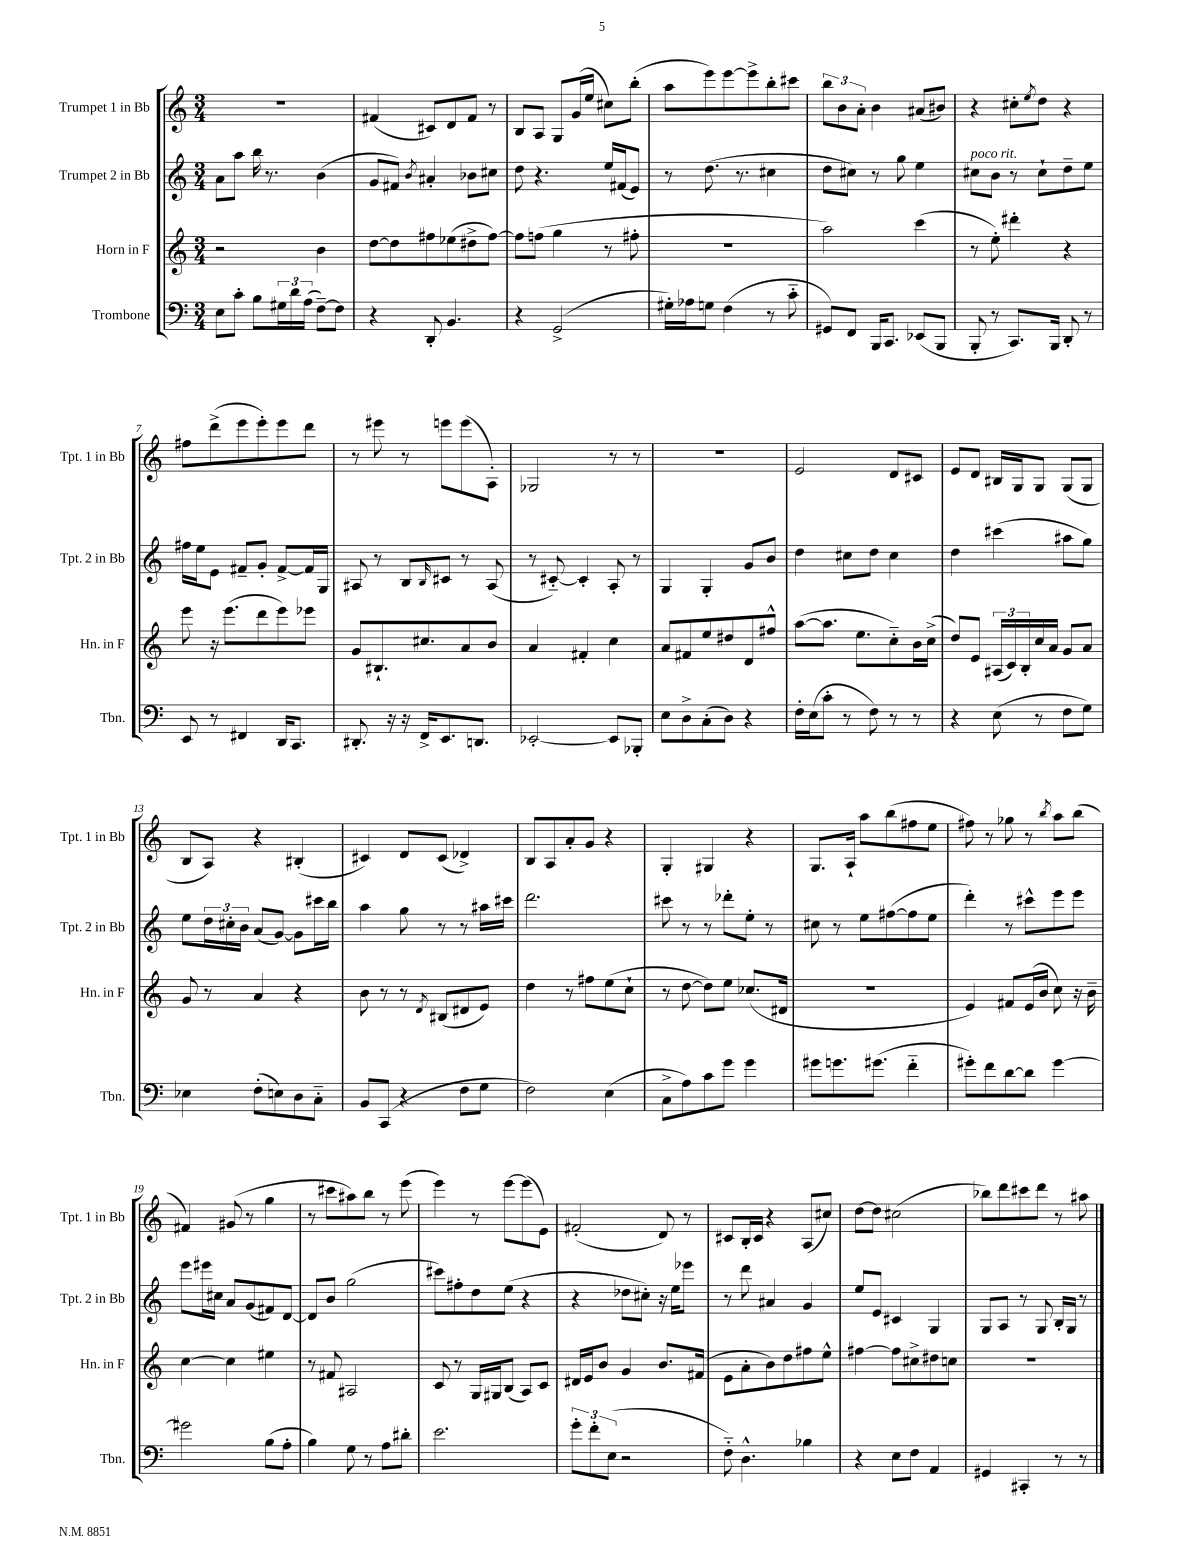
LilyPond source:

<<
\new StaffGroup <<
\new Staff = "s0" \with { instrumentName = "Trumpet 1 in Bb" shortInstrumentName = "Tpt. 1 in Bb" } {
    \clef treble \key c \major \numericTimeSignature \time 3/4
    R2. |
    fis'4( cis'8) d'8 fis'8 r8 |
    b8 a8 g8 g'16( e''16 cis''8) b''8-.( |
    a''8 e'''8) e'''8~ e'''8-> b''8-. cis'''8 |
    \tuplet 3/2 { b''8 b'8 a'8-. } b'4 ais'8( bis'8) |
    r4 cis''8-. \acciaccatura { e''8 } d''8 r4 |
    fis''8 d'''8->( e'''8 e'''8-.) e'''8 d'''8 |
    r8 eis'''8 r8 e'''8 e'''8( a8-.) |
    ges2 r8 r8 |
    R2. |
    e'2 d'8 cis'8 |
    e'8 d'8 bis16 g16 g8 g8( g8 |
    b8 a8) r4 bis4-.( |
    cis'4) d'8 cis'8( des'4->) |
    b8 a8 a'8-. g'8 r4 |
    g4-. gis4 r4 |
    g8. a16-! a''8 b''8( fis''8 e''8 |
    fis''8) r8 ges''8 r8 \acciaccatura { b''8 } a''8 b''8( |
    fis'4) gis'8( r8 g''4 |
    r8 cis'''8 ais''8) b''8 r8 e'''8( |
    e'''4) r8 e'''8~ e'''8( e'8) |
    fis'2-.( d'8) r8 |
    cis'8 b16-. cis'16 r4 a8( cis''8) |
    d''8~ d''8 cis''2( |
    bes''8) d'''8 cis'''8 d'''8 r8 ais''8 \bar "|." |
}
\new Staff = "s1" \with { instrumentName = "Trumpet 2 in Bb" shortInstrumentName = "Tpt. 2 in Bb" } {
    \clef treble \key c \major \numericTimeSignature \time 3/4
    a'8 a''8 b''16 r8. b'4( |
    g'8 fis'8) \acciaccatura { b'8 } ais'4-. bes'8 cis''8 |
    d''8 r4. e''16 fis'16( e'8) |
    r8 d''8.( r8. cis''4 |
    d''8 cis''8) r8 g''8 e''4 |
    cis''8^\markup { \italic "poco rit." } b'8 r8 cis''8-! d''8-- e''8 |
    fis''16 e''16 e'8 fis'8-- g'8-. fis'8~-> fis'16 g16 |
    ais8 r8 b8 \grace { b16 } cis'8 r8 ais8( |
    r8 cis'8~-_) cis'4-. a8-. r8 |
    g4 g4-. g'8 b'8 |
    d''4 cis''8 d''8 cis''4 |
    d''4 cis'''4( ais''8 g''8) |
    e''8 \tuplet 3/2 { d''16 cis''16-. b'16 } a'8( g'8~) g'8 cis'''16 b''16 |
    a''4 g''8 r8 r8 ais''16 cis'''16 |
    d'''2. |
    cis'''8 r8 r8 des'''8-. e''8-. r8 |
    cis''8 r8 e''8 fis''8~( fis''8 e''8 |
    d'''4-.) r8 cis'''8-^ e'''8 e'''8 |
    e'''8 eis'''16 cis''16 a'8 g'8( fis'8) d'8~ |
    d'8 b'8 g''2( |
    cis'''8) fis''8-. d''8 e''8( r4 |
    r4 des''8 cis''8-.) r16 e''16 ees'''8 |
    r8 d'''8 ais'4 g'4 |
    e''8 e'8 cis'4 g4 |
    g8 a8 r8 g8 b16-. g16 r8 \bar "|." |
}
\new Staff = "s2" \with { instrumentName = "Horn in F" shortInstrumentName = "Hn. in F" } {
    \clef treble \key c \major \numericTimeSignature \time 3/4
    r2 b'4 |
    d''8~ d''8 fis''8 ees''8( dis''8-> fis''8~) |
    fis''8 f''8( g''4 r8 fis''8-. |
    R2. |
    a''2) c'''4( |
    r8 e''8-.) dis'''4-. r4 |
    e'''8 r16 e'''8.( d'''8 e'''8) ees'''8 |
    g'8 bis8.-! cis''8. a'8 b'8 |
    a'4 fis'4-. c''4 |
    a'8 fis'8 e''8 dis''8 d'8 fis''8-^ |
    a''8~( a''8. e''8. c''8-_) b'16 c''16->( |
    d''8) e'8 \tuplet 3/2 { ais16( c'16) b16-. } c''16 a'16 g'8 a'8 |
    g'8 r8 a'4 r4 |
    b'8 r8 r8 \acciaccatura { d'8 } bis8( dis'8 e'8) |
    d''4 r8 fis''8 e''8( c''8-! |
    r8 d''8~ d''8) e''8 ces''8.( dis'16 |
    R2. |
    e'4) fis'8 e'16( b'16 c''8) r16 b'16-- |
    c''4~ c''4 eis''4 |
    r8 fis'8 ais2 |
    c'8 r8 g16 gis16 b8( a8) c'8 |
    dis'16 e'16 b'8 g'4 b'8. fis'16( |
    e'8 a'8-. b'8) d''8 fis''8 e''8-^ |
    fis''4~ fis''8 cis''8-> dis''8 c''8 |
    R2. \bar "|." |
}
\new Staff = "s3" \with { instrumentName = "Trombone" shortInstrumentName = "Tbn." } {
    \clef bass \key c \major \numericTimeSignature \time 3/4
    e8 c'8-. b8 \tuplet 3/2 { gis16 d'16 a16( } f8~--) f8 |
    r4 d,8-. b,4. |
    r4 g,2->( |
    gis16-.) aes16 g8 f4( r8 c'8-_ |
    gis,8) f,8 b,,16 c,8. ees,8( b,,8 |
    b,,8-. r8 c,8.) b,,16 d,8-. r8 |
    e,8 r8 fis,4 d,16 c,8. |
    dis,8.-. r16 r16 f,16-> e,8. d,8. |
    ees,2~-. ees,8 bes,,8-. |
    e8 d8-> c8-.( d8) r4 |
    f16-. e16( c'8-. r8 f8) r8 r8 |
    r4 e8( r8 f8 g8) |
    ees4 f8-.( e8) d8 c8-_ |
    b,8 c,8( r4 f8 g8 |
    f2) e4( |
    c8-> a8) c'8 g'8 g'4 |
    gis'8 g'8. gis'8.( f'4-_ |
    gis'8-.) f'8 d'8~ d'8 gis'4~ |
    gis'2 b8( a8-. |
    b4) g8 r8 a8 dis'8-. |
    e'2. |
    \tuplet 3/2 { g'8-. f'8-. e8( } r2 |
    f8-_) d4.-^ bes4 |
    r4 e8 f8 a,4 |
    gis,4 cis,4-. r8 r8 \bar "|." |
}
>>
>>
